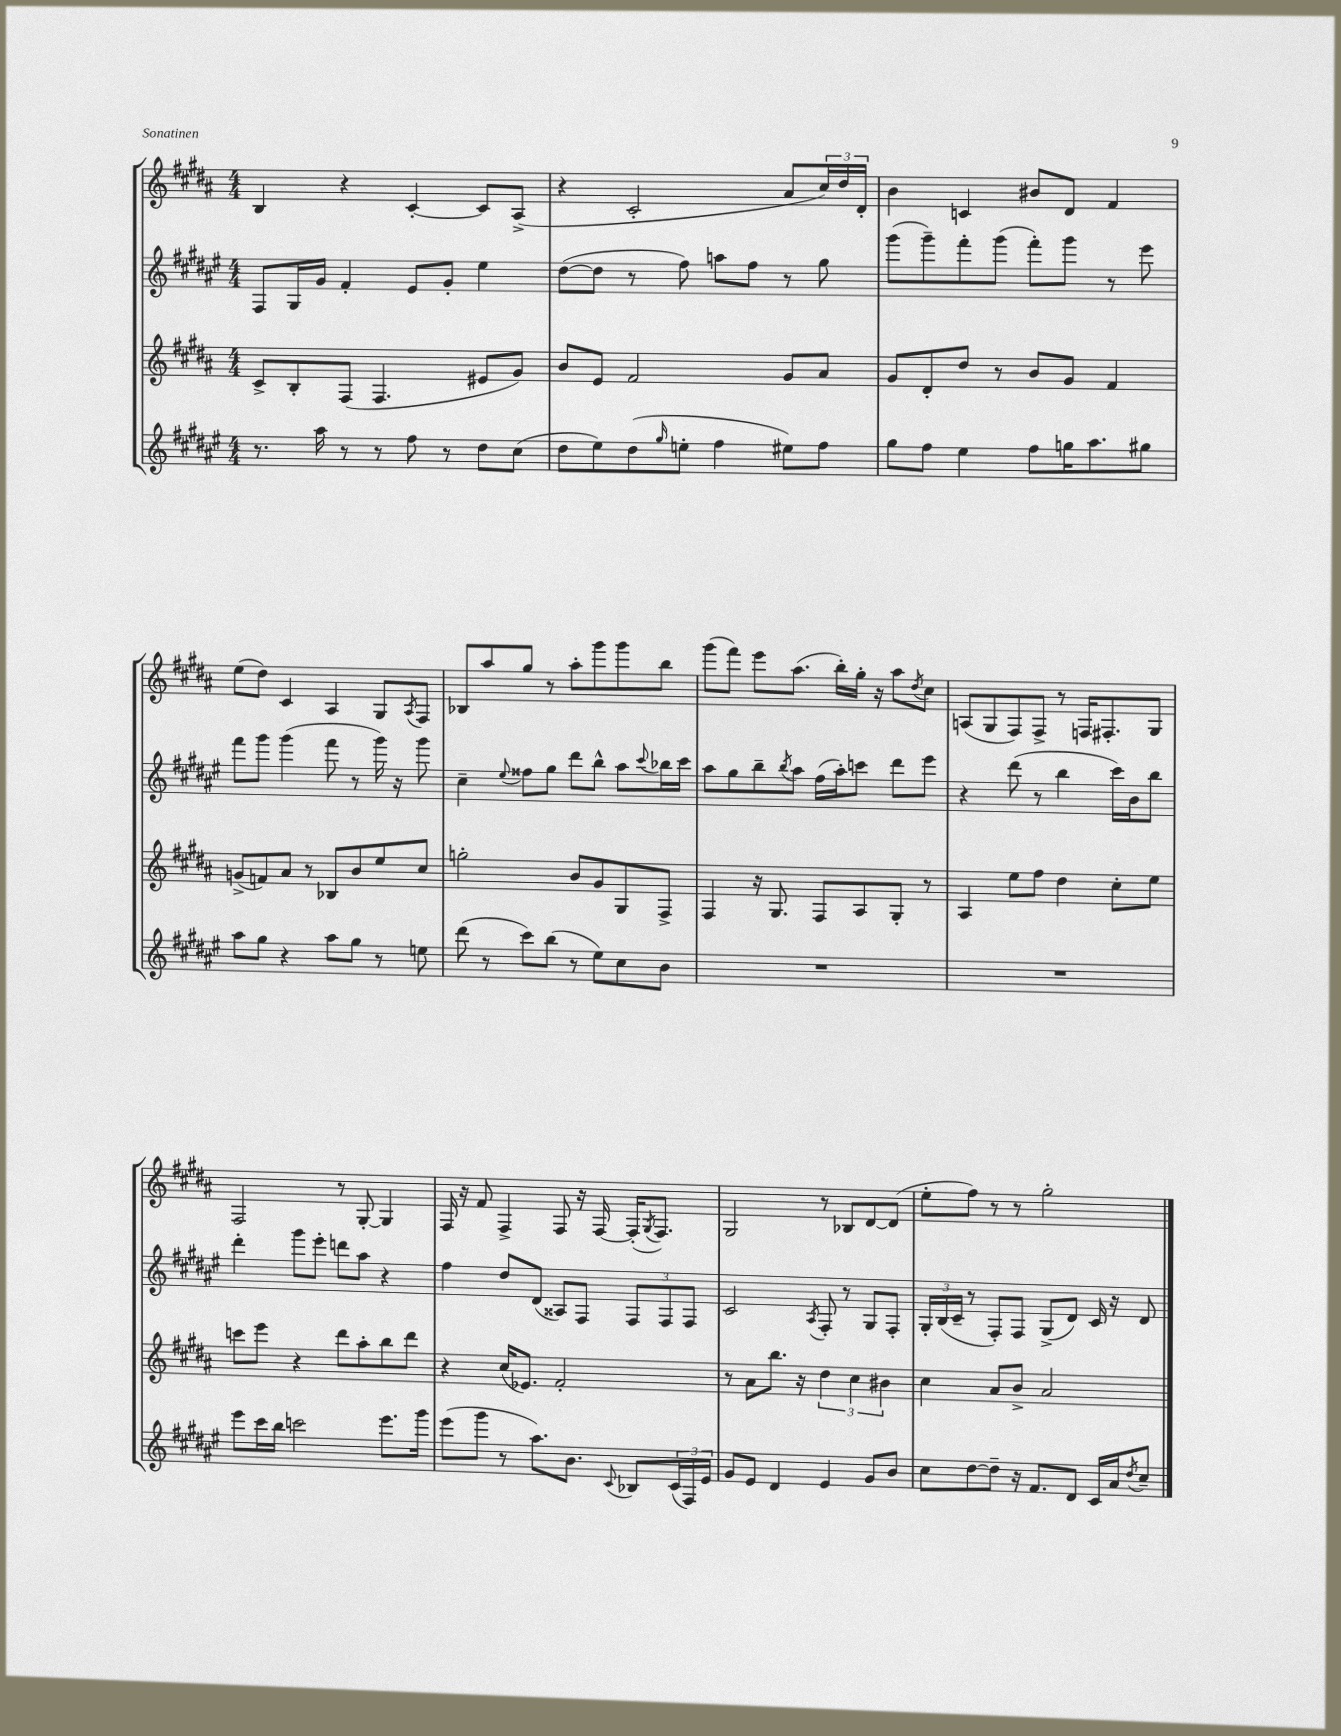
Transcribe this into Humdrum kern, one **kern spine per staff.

**kern	**kern	**kern	**kern
*staff4	*staff3	*staff2	*staff1
*clefG2	*clefG2	*clefG2	*clefG2
*k[f#c#g#d#a#e#]	*k[f#c#g#d#a#]	*k[f#c#g#d#a#e#]	*k[f#c#g#d#a#]
*M4/4	*M4/4	*M4/4	*M4/4
8.r	8c#^	8F#	4B
.	8B'	16G#	.
16aa#	.	16g#	.
8r	(8F#	4f#'	4r
8r	4.F#	.	.
8ff#	.	8e#	[4c#'
8r	.	8g#'	.
8dd#	8e#	4ee#	8c#]
(8cc#	8g#)	.	(8A#^
=	=	=	=
8dd#	8b	([8dd#	4r
8ee#)	8e	8dd#]	.
(8dd#	2f#	8r	2c#'
16qqgg#	.	.	.
8ee'	.	8ff#)	.
4ff#	.	8aa	.
.	.	8ff#	.
8ee#)	8g#	8r	8a#
8ff#	8a#	8gg#	24cc#)
.	.	.	24dd#
.	.	.	24d#'
=	=	=	=
8gg#	8g#	(8ggg#	4b
8ff#	8d#'	8ggg#~)	.
4ee#	8dd#	8fff#'	4c
.	8r	(8ggg#	.
8ff#	8b	8fff#')	8b#
16gg	8g#	8ggg#	8d#
8.aa#	.	.	.
.	4f#	8r	4f#
8gg#	.	8eee#	.
=	=	=	=
8aa#	(8g^	8fff#	(8ee
8gg#	8f)	8ggg#	8dd#)
4r	8a#	(4ggg#	4c#
.	8r	.	.
8aa#	8B-	8fff#	4A#
8gg#	8b	8r	.
8r	8ee	16ggg#)	8G#
.	.	16r	.
.	.	.	8qA#
8ee	8cc#	8ggg#	8F#
=	=	=	=
(8ddd#	2gg'	4cc#~	8B-
8r	.	.	8aa#
.	.	8qqee#	.
8ccc#)	.	8ff##	8gg#
(8bb	.	8gg#	8r
8r	8b	8ddd#	8aa#'
8ee#)	8g#	8bb^^	8ggg#
8cc#	8G#	8aa#	8ggg#
.	.	8qqccc#	.
8b	8F#^	16bb-	8bb
.	.	16ccc#	.
=	=	=	=
1r	4F#	8aa#	(8ggg#
.	.	8gg#	8fff#)
.	16r	8bb~	8eee
.	8.G#	.	.
.	.	8qbb	.
.	.	8aa#	(8.aa#
.	8F#	(16ff#	.
.	.	16aa#')	16bb')
.	8A#	8ccc	16gg#'
.	.	.	16r
.	8G#'	8ddd#	8aa#
.	.	.	8qdd#
.	8r	8eee#	8cc#
=	=	=	=
1r	4A#	4r	(8A
.	.	.	8G#
.	8ee	(8ddd#	8F#)
.	8ff#	8r	8F#^
.	4dd#	4bb	8r
.	.	.	16F
.	.	.	8.F#'
.	8cc#'	16ccc#)	.
.	.	16b	.
.	8ee	8bb	8G#
=	=	=	=
8eee#	8ccc	4ddd#'	2F#
16ccc#	8eee	.	.
16bb	.	.	.
2ccc	4r	8ggg#	.
.	.	8eee#'	.
.	8ddd#	8ddd	8r
.	8aa#'	8aa#	[8G#'
8.eee#	8bb	4r	4G#]
.	8ddd#	.	.
16ggg#	.	.	.
=	=	=	=
(8eee#	4r	4ff#	16F#
.	.	.	16r
8ggg#	.	.	8f#
8r	(16cc#	8dd#	4F#^
.	8.e-)	.	.
8.aa#)	.	(8d#	.
.	2f#'	8A##)	8F#
8.b	.	.	.
.	.	8F#	16r
.	.	.	[16F#
8qqc#	.	.	.
8B-	.	12F#	(16F#']
.	.	.	8qG#
.	.	.	8.F#)
.	.	12F#	.
(24c#	.	.	.
24F#)	.	12F#	.
24e#	.	.	.
=	=	=	=
8g#	8r	2c#	2G#
8e#	8a#	.	.
4d#	8.bb	.	.
.	16r	.	.
.	.	8qA#	.
4e#	6dd#	8F#'	8r
.	.	8r	8B-
.	6cc#	.	.
8g#	.	8G#	[8d#
.	6b#	.	.
8b	.	8F#'	(8d#]
=	=	=	=
8cc#	4cc#	24G#'	8ee'
.	.	(24B	.
.	.	24c#~	.
[8dd#	.	8r	8ff#)
8dd#~]	8a#	8F#')	8r
16r	8b^	8F#	8r
8.f#	.	.	.
.	2a#	(8G#^	2gg#'
8d#	.	8d#)	.
16c#	.	16c#	.
16a#	.	16r	.
8qdd#	.	.	.
8cc#~	.	8d#	.
==	==	==	==
*-	*-	*-	*-
